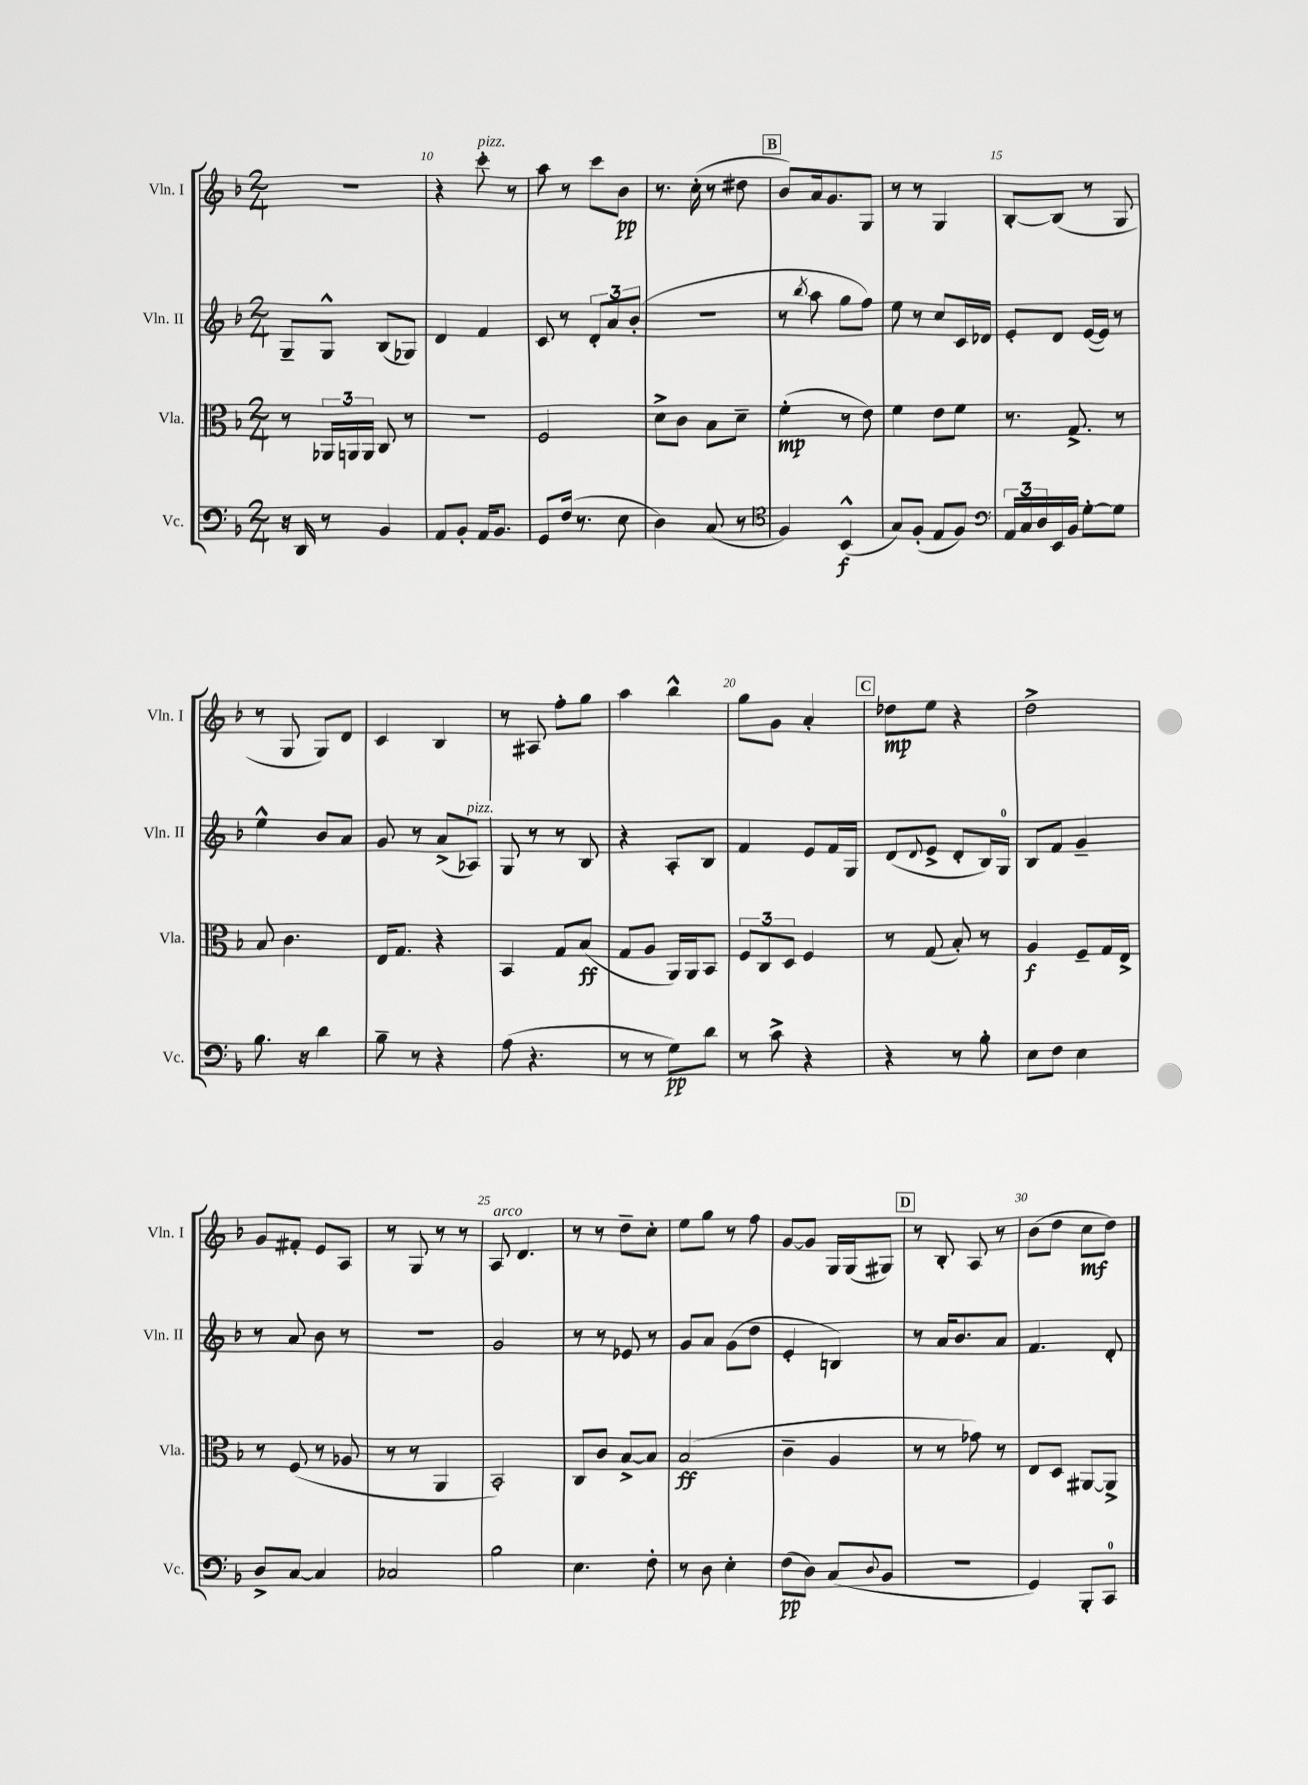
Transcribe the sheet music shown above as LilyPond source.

<<
\new StaffGroup <<
\new Staff = "s0" \with { instrumentName = "Vln. I" shortInstrumentName = "Vln. I" } {
    \clef treble \key f \major \numericTimeSignature \time 2/4
    r2 |
    r4 c'''8-.^\markup { \italic "pizz." } r8 |
    a''8 r8 c'''8 bes'8\pp |
    r8. c''16-.( r8 dis''8 |
    \mark \markup { \box "B" } bes'8) a'16 g'8. g8 |
    r8 r8 g4 |
    bes8~-. bes8( r8 g8 |
    r8 g8 g8) d'8 |
    c'4 bes4 |
    r8 ais8 f''8-. g''8 |
    a''4 bes''4-^ |
    g''8 g'8 a'4-. |
    \mark \markup { \box "C" } des''8\mp e''8 r4 |
    d''2-> |
    g'8 fis'8-. e'8 a8 |
    r8 g8 r8 r8 |
    a8^\markup { \italic "arco" } d'4. |
    r8 r8 d''8-- c''8-. |
    e''8 g''8 r8 f''8 |
    g'8~ g'8 g16 g16( gis8) |
    \mark \markup { \box "D" } r8 bes8-. a8 r8 |
    bes'8( d''8 c''8\mf d''8) \bar "|." |
}
\new Staff = "s1" \with { instrumentName = "Vln. II" shortInstrumentName = "Vln. II" } {
    \clef treble \key f \major \numericTimeSignature \time 2/4
    g8-- g8-^ bes8( ges8) |
    d'4 f'4 |
    c'8 r8 \tuplet 3/2 { d'8-. a'8 bes'8-.( } |
    r2 |
    \mark \markup { \box "B" } r8 \acciaccatura { bes''8 } a''8 g''8 f''8) |
    e''8 r8 c''8 c'16 des'16 |
    e'8-. d'8 e'16~( e'16) r8 |
    e''4-^ bes'8 a'8 |
    g'8 r8 a'8->( aes8^\markup { \italic "pizz." }) |
    g8 r8 r8 bes8 |
    r4 a8-. bes8 |
    f'4 e'8 f'16 g16 |
    \mark \markup { \box "C" } d'8( \appoggiatura { d'8 } e'8-> d'8-. bes16) g16-0 |
    bes8 f'8 g'4-- |
    r8 a'8 bes'8 r8 |
    r2 |
    g'2 |
    r8 r8 ees'8 r8 |
    g'8 a'8 g'8( d''8 |
    e'4-. b4) |
    \mark \markup { \box "D" } r8 a'16 bes'8. a'8 |
    f'4. d'8-. \bar "|." |
}
\new Staff = "s2" \with { instrumentName = "Vla." shortInstrumentName = "Vla." } {
    \clef alto \key f \major \numericTimeSignature \time 2/4
    r8 \tuplet 3/2 { aes,16 a,16 a,16 } c8 r8 |
    R2 |
    f2 |
    d'8-> c'8 bes8 d'8-- |
    \mark \markup { \box "B" } f'4-.\mp( r8 e'8) |
    f'4 e'8 f'8 |
    r8. g8.-> r8 |
    bes8 c'4. |
    e16 g8. r4 |
    bes,4 g8 bes8\ff( |
    g8 a8 a,16) a,16 bes,8 |
    \tuplet 3/2 { f8 c8 d8 } f4 |
    \mark \markup { \box "C" } r8 g8( bes8-.) r8 |
    a4\f f8-- g16 e16-> |
    r8 f8( r8 aes8 |
    r8 r8 a,4 |
    bes,2-.) |
    c8 c'8 bes8~-> bes8 |
    bes2\ff( |
    c'4-- a4 |
    \mark \markup { \box "D" } r8 r8 ges'8) r8 |
    e8 d8 ais,8~ ais,8-> \bar "|." |
}
\new Staff = "s3" \with { instrumentName = "Vc." shortInstrumentName = "Vc." } {
    \clef bass \key f \major \numericTimeSignature \time 2/4
    r16 d,16 r8 bes,4 |
    a,8 bes,8-. a,16 bes,8. |
    g,8 f16( r8. e8 |
    d4) c8( r8 |
    \mark \markup { \box "B" } \clef tenor f4) bes,4-^\f( |
    g8) f8-.( e8 f8) |
    \clef bass \tuplet 3/2 { a,16 c16 d16 } e,16 bes,16 g8~-. g8 |
    bes8. r16 d'4 |
    bes8-- r8 r4 |
    a8( r4. |
    r8 r8 g8\pp) d'8 |
    r8 c'8-> r4 |
    \mark \markup { \box "C" } r4 r8 bes8-. |
    e8 f8 e4 |
    d8-> c8~ c4 |
    ces2 |
    bes2 |
    e4. f8-. |
    r8 d8 e4-. |
    f8\pp( d8) c8( \appoggiatura { d8 } bes,8 |
    \mark \markup { \box "D" } R2 |
    g,4) bes,,8-. c,8-0 \bar "|." |
}
>>
>>
\layout { \context { \Score currentBarNumber = #9 \override BarNumber.break-visibility = ##(#f #t #t) barNumberVisibility = #(every-nth-bar-number-visible 5) } }
